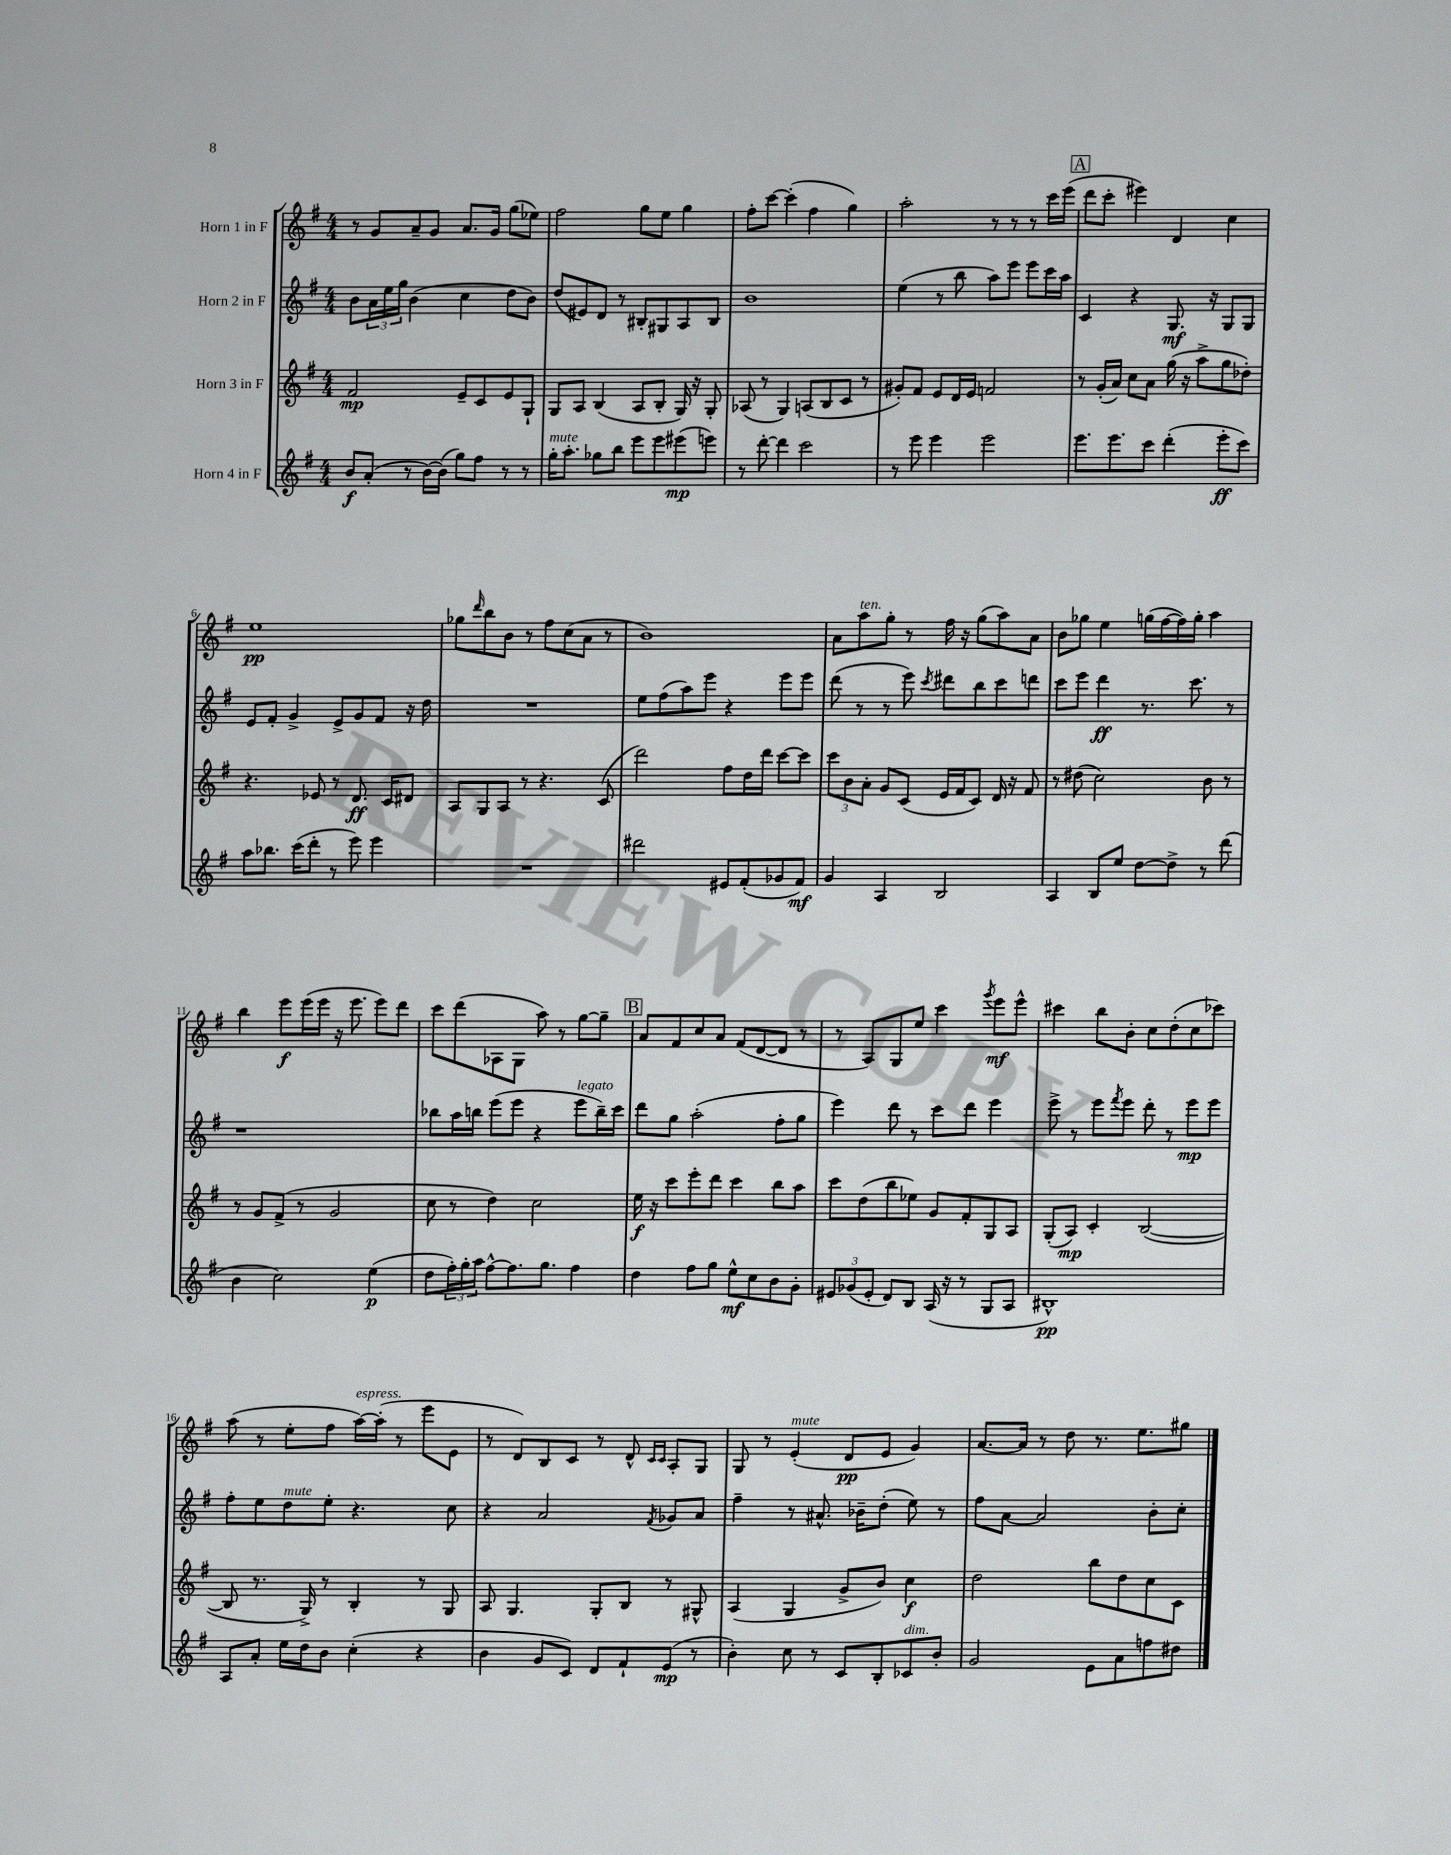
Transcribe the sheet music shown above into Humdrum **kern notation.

**kern	**dynam	**kern	**dynam	**kern	**dynam	**kern	**dynam
*part4	*part4	*part3	*part3	*part2	*part2	*part1	*part1
*staff4	*staff4	*staff3	*staff3	*staff2	*staff2	*staff1	*staff1
*I"Horn 4 in F	*	*I"Horn 3 in F	*	*I"Horn 2 in F	*	*I"Horn 1 in F	*
*clefG2	*	*clefG2	*	*clefG2	*	*clefG2	*
*k[f#]	*	*k[f#]	*	*k[f#]	*	*k[f#]	*
*M4/4	*	*M4/4	*	*M4/4	*	*M4/4	*
=1	=1	=1	=1	=1	=1	=1	=1
8b/L	f	2f#/	mp	8b\L	.	8r	.
(8a'/J	.	.	.	24a\L	.	8g/L	.
.	.	.	.	24ee\	.	.	.
.	.	.	.	24gg\JJ	.	.	.
8r	.	.	.	(4b\	.	8a~/	.
[16b\LL)	.	.	.	.	.	8g/J	.
(16b\JJ]	.	.	.	.	.	.	.
8gg\L)	.	8e~/L	.	4cc\	.	8.a/L	.
8ff#\J	.	8c/	.	.	.	.	.
.	.	.	.	.	.	16g/Jk	.
8r	.	8e/	.	8dd\L	.	(8gg\L	.
8r	.	8G`/J	.	8b\J)	.	8ee-X\J)	.
=2	=2	=2	=2	=2	=2	=2	=2
!LO:TX:a:i:t=mute	!	!	!	!	!	!	!
16gg'\KL	.	8G/L	.	(8dd/L	.	2ff#\	.
8.aa'\J	.	.	.	.	.	.	.
.	.	8A/J	.	8e#X/)	.	.	.
8gg-X\L	.	(4B/	.	8d/J	.	.	.
8bb\J	.	.	.	8r	.	.	.
8eee\L	.	8A/L	.	8B#X'/L	.	8gg\L	.
8eee\	.	8B'/J	.	8G#X/	.	8ee\J	.
(8eee#X\	mp	16G/)	.	8A/	.	4gg\	.
.	.	16r	.	.	.	.	.
8eeen\J)	.	8G'/	.	8B#/J	.	.	.
=3	=3	=3	=3	=3	=3	=3	=3
8r	.	(8A-X/	.	1b	.	8ff#'\L	.
[8ddd'\	.	8r	.	.	.	[8ccc\J	.
4ddd\]	.	4G/)	.	.	.	(4ccc'\]	.
2ccc\	.	(8An/L	.	.	.	4ff#\	.
.	.	8B/	.	.	.	.	.
.	.	8c/J	.	.	.	4gg\)	.
.	.	8r	.	.	.	.	.
=4	=4	=4	=4	=4	=4	=4	=4
8r	.	8g#X'/L)	.	(4ee\	.	2aa'\	.
8eee\	.	8f#/J	.	.	.	.	.
4eee\	.	8e/L	.	8r	.	.	.
.	.	16d/L	.	8bb\	.	.	.
.	.	16e/JJ	.	.	.	.	.
2eee\	.	2fn/	.	8aa\L)	.	8r	.
.	.	.	.	8eee\J	.	8r	.
.	.	.	.	8eee\L	.	8r	.
.	.	.	.	16ccc\L	.	16ccc\LL	.
.	.	.	.	16aa\JJ	.	(16eee\JJ	.
!!LO:REH:place=s1:t=A
=5	=5	=5	=5	=5	=5	=5	=5
8.eee\L	.	8r	.	4c/	.	8ddd\L	.
.	.	(16g'/LL	.	.	.	8ccc'\J	.
8.eee\	.	16a/JJ)	.	.	.	.	.
.	.	8cc\L	.	4r	.	4eee#X\)	.
8ccc\J	.	8a\J	.	.	.	.	.
(4ddd'\	.	(16gg\	.	8.G/	mf	4d/	.
.	.	16r	.	.	.	.	.
.	.	8aa^\L	.	.	.	.	.
.	.	.	.	16r	.	.	.
8eee'\L	ff	8gg\	.	8G/L	.	4cc\	.
8ccc\J)	.	8dd-X'\J)	.	8G/J	.	.	.
!!LO:LB:g=z
=6	=6	=6	=6	=6	=6	=6	=6
8aa\L	.	4.r	.	8e/L	.	1ee	pp
8.bb-X\J	.	.	.	8f#'/J	.	.	.
.	.	.	.	4g^/	.	.	.
(16ccc\KL	.	.	.	.	.	.	.
8ddd'\J	.	8e-X/	.	.	.	.	.
8r	.	8r	.	8e^/L	.	.	.
8eee\)	.	8.d/	ff	8g/	.	.	.
4eee\	.	.	.	8f#/J	.	.	.
.	.	16c/KL	.	.	.	.	.
.	.	8d#X/J	.	16r	.	.	.
.	.	.	.	16dd\	.	.	.
=7	=7	=7	=7	=7	=7	=7	=7
1r	.	8A/L	.	1r	.	8gg-X\L	.
.	.	.	.	.	.	16qqddd/	.
.	.	8G/	.	.	.	8bb\	.
.	.	8A/J	.	.	.	8b\J	.
.	.	8r	.	.	.	8r	.
.	.	4.r	.	.	.	8ff#\L	.
.	.	.	.	.	.	(8cc\	.
.	.	.	.	.	.	8a\J	.
.	.	(8c/	.	.	.	8r	.
=8	=8	=8	=8	=8	=8	=8	=8
2ddd#X\	.	2ddd\)	.	8ee\L	.	1b)	.
.	.	.	.	(8ff#\	.	.	.
.	.	.	.	8aa\)	.	.	.
.	.	.	.	8eee\J	.	.	.
8e#X/L	.	8ff#\L	.	4r	.	.	.
(8f#'/	.	16dd\L	.	.	.	.	.
.	.	16ddd\JJ	.	.	.	.	.
8g-X/	.	[8ccc\L	.	8eee\L	.	.	.
8f#/J)	mf	8ccc\J]	.	8eee\J	.	.	.
=9	=9	=9	=9	=9	=9	=9	=9
4g/	.	12ccc\L	.	(8ddd\	.	8a\L	.
.	.	12b\	.	.	.	.	.
!	!	!	!	!	!	!LO:TX:a:i:t=ten.	!
.	.	.	.	8r	.	8aa\	.
.	.	12a'\J	.	.	.	.	.
4A/	.	8g/L	.	8r	.	8gg'\J	.
.	.	(8c/J	.	8eee\)	.	8r	.
.	.	.	.	8qccc/	.	.	.
2B/	.	16e/LL	.	8ddd#X\L	.	16ff#\	.
.	.	16f#/J	.	.	.	16r	.
.	.	8c/J)	.	8bb\	.	(8gg\L	.
.	.	16d/	.	8ccc\	.	8aa\)	.
.	.	16r	.	.	.	.	.
.	.	8f#/	.	8dddn\J	.	8a\J	.
=10	=10	=10	=10	=10	=10	=10	=10
4A/	.	8r	.	8ccc\L	.	8b\L	.
.	.	(8dd#X\	.	8eee\J	.	8gg-X\J	.
8B/L	.	2cc\)	.	4ddd\	ff	4ee\	.
8ee/J	.	.	.	.	.	.	.
[8dd\L	.	.	.	8.r	.	(16ggn\LL	.
.	.	.	.	.	.	[16ff#\	.
8dd^\J]	.	.	.	.	.	16ff#\])	.
.	.	.	.	8.ccc\	.	16gg'\JJ	.
8r	.	8b\	.	.	.	4aa\	.
(8ddd\	.	8r	.	8r	.	.	.
!!LO:LB:g=z
=11	=11	=11	=11	=11	=11	=11	=11
4b\	.	8r	.	1r	.	4bb\	.
.	.	8g/L	.	.	.	.	.
2cc\)	.	(8f#^/J	.	.	.	8eee\L	f
.	.	8r	.	.	.	(16eee\L	.
.	.	.	.	.	.	16eee\JJ	.
.	.	2g/	.	.	.	16r	.
.	.	.	.	.	.	8.eee\	.
(4ee\	p	.	.	.	.	8eee\L)	.
.	.	.	.	.	.	8ddd\J	.
=12	=12	=12	=12	=12	=12	=12	=12
8dd\L	.	8cc\	.	8bb-X\L	.	8ccc\L	.
24ff#'\L)	.	8r	.	16aa\L	.	(8ddd\	.
24gg'\	.	.	.	.	.	.	.
.	.	.	.	16bbn\JJ	.	.	.
24aa\JJ	.	.	.	.	.	.	.
[8ff#^^\L	.	4dd\)	.	(8eee\L	.	8A-X\	.
8.ff#\]	.	.	.	8eee\J	.	8G\J	.
.	.	2cc\	.	4r	.	8aa\)	.
8.gg\J	.	.	.	.	.	.	.
.	.	.	.	.	.	8r	.
!	!	!	!	!LO:TX:a:i:t=legato	!	!	!
4ff#\	.	.	.	8eee\L	.	[8gg\L	.
.	.	.	.	16bb~\L)	.	8gg~\J]	.
.	.	.	.	16ccc\JJ	.	.	.
!!LO:REH:place=s1:t=B
=13	=13	=13	=13	=13	=13	=13	=13
4dd\	.	16ee\	f	8ddd\L	.	8a/L	.
.	.	16r	.	.	.	.	.
.	.	8ccc\L	.	8gg\J	.	8f#/	.
8ff#\L	.	8eee'\	.	(2aa'\	.	8cc/	.
8gg\J	.	8ddd\J	.	.	.	8a/J	.
8ee^^\L	mf	4ccc\	.	.	.	(8f#/L	.
8cc\	.	.	.	.	.	[8d/	.
8b\	.	8bb\L	.	8ff#'\L	.	8d/J]	.
8g'\J	.	8aa\J	.	8gg\J	.	8r	.
=14	=14	=14	=14	=14	=14	=14	=14
12e#X/L	.	8ccc\L	.	4eee\)	.	8r	.
(12g-X/	.	.	.	.	.	.	.
.	.	(8dd\	.	.	.	8A/L)	.
12e#'/J	.	.	.	.	.	.	.
8d/L)	.	8bb\	.	8ddd\	.	8G/	.
8B/J	.	8ee-X\J)	.	8r	.	8ee/J	.
(16A/	.	8g/L	.	8ccc\L	.	4ccc\	.
16r	.	.	.	.	.	.	.
8r	.	8f#'/	.	8ddd\J	.	.	.
.	.	.	.	.	.	8qggg/	.
8G/L	.	8G/	.	4eee\	.	8eee\L	mf
8A/J	.	8A/J	.	.	.	8eee^^\J	.
=15	=15	=15	=15	=15	=15	=15	=15
1B#X^^)	pp	(8G'/L	.	8eee^\	.	4ccc#X\	.
.	.	8A/J)	mp	8r	.	.	.
.	.	4c'/	.	8eee\L	.	8bb\L	.
.	.	.	.	8qfff#/	.	.	.
.	.	.	.	8eee\J	.	8b'\J	.
.	.	([2B/	.	8ddd'\	.	8cc\L	.
.	.	.	.	8r	.	(8dd'\	.
.	.	.	.	8eee\L	mp	8cc\	.
.	.	.	.	8eee\J	.	8ccc-X\J)	.
!!LO:LB:g=z
=16	=16	=16	=16	=16	=16	=16	=16
8A/L	.	8B/]	.	8ff#'\L	.	(8aa\	.
8a'/J	.	8.r	.	8ee\	.	8r	.
!	!	!	!	!LO:TX:a:i:t=mute	!	!	!
16ee\LL	.	.	.	8dd\	.	8ee'\L	.
16dd\J	.	16G^/)	.	.	.	.	.
8b\J	.	8r	.	8ee'\J	.	8ff#\J	.
!	!	!	!	!	!	!LO:TX:a:i:t=espress.	!
(4cc'\	.	4B'/	.	4.r	.	[16aa\LL)	.
.	.	.	.	.	.	(16aa'\JJ]	.
.	.	.	.	.	.	8r	.
4r	.	8r	.	.	.	8eee\L	.
.	.	8G/	.	8cc\	.	8e\J	.
=17	=17	=17	=17	=17	=17	=17	=17
4b\	.	8A/	.	4r	.	8r	.
.	.	4.G/	.	.	.	8d/L)	.
8g/L	.	.	.	2a/	.	8B/	.
8c/J)	.	.	.	.	.	8c/J	.
8d/L	.	8G'/L	.	.	.	8r	.
8f#`/	.	8B/J	.	.	.	8d^^/	.
.	.	.	.	.	.	16qqc/LL	.
.	.	.	.	8qf#/	.	16qqc/JJ	.
(8e/J	mp	8r	.	8g-X/L	.	8A'/L	.
8r	.	8G#X^^/	.	8a/J	.	8G/J	.
=18	=18	=18	=18	=18	=18	=18	=18
4b'\)	.	(4A/	.	4ff#~\	.	8G/	.
.	.	.	.	.	.	8r	.
!	!	!	!	!	!	!LO:TX:a:i:t=mute	!
8cc\	.	4G/	.	8r	.	(4e'/	.
8r	.	.	.	8.a#X^^/	.	.	.
8c/L	.	8g^/L	.	.	.	8d/L	pp
.	.	.	.	16b-X~\KL	.	.	.
8B'/	.	8b/J)	.	(8dd'\J	.	8e/J	.
!LO:TX:a:i:t=dim.	!	!	!	!	!	!	!
8c-X/	.	4cc\	f	8ee\)	.	4g/)	.
8b'/J	.	.	.	8r	.	.	.
=19	=19	=19	=19	=19	=19	=19	=19
2g/	.	2dd\	.	8ff#\L	.	[8.a/L	.
.	.	.	.	[8a\J	.	.	.
.	.	.	.	.	.	16a/Jk]	.
.	.	.	.	2a/]	.	8r	.
.	.	.	.	.	.	8dd\	.
8e\L	.	8bb\L	.	.	.	8.r	.
8a\	.	8dd\	.	.	.	.	.
.	.	.	.	.	.	8.ee\L	.
8ffn\	.	8cc\	.	8b'\L	.	.	.
8dd#X\J	.	8c\J	.	8cc'\J	.	8gg#X\J	.
==	==	==	==	==	==	==	==
*-	*-	*-	*-	*-	*-	*-	*-
